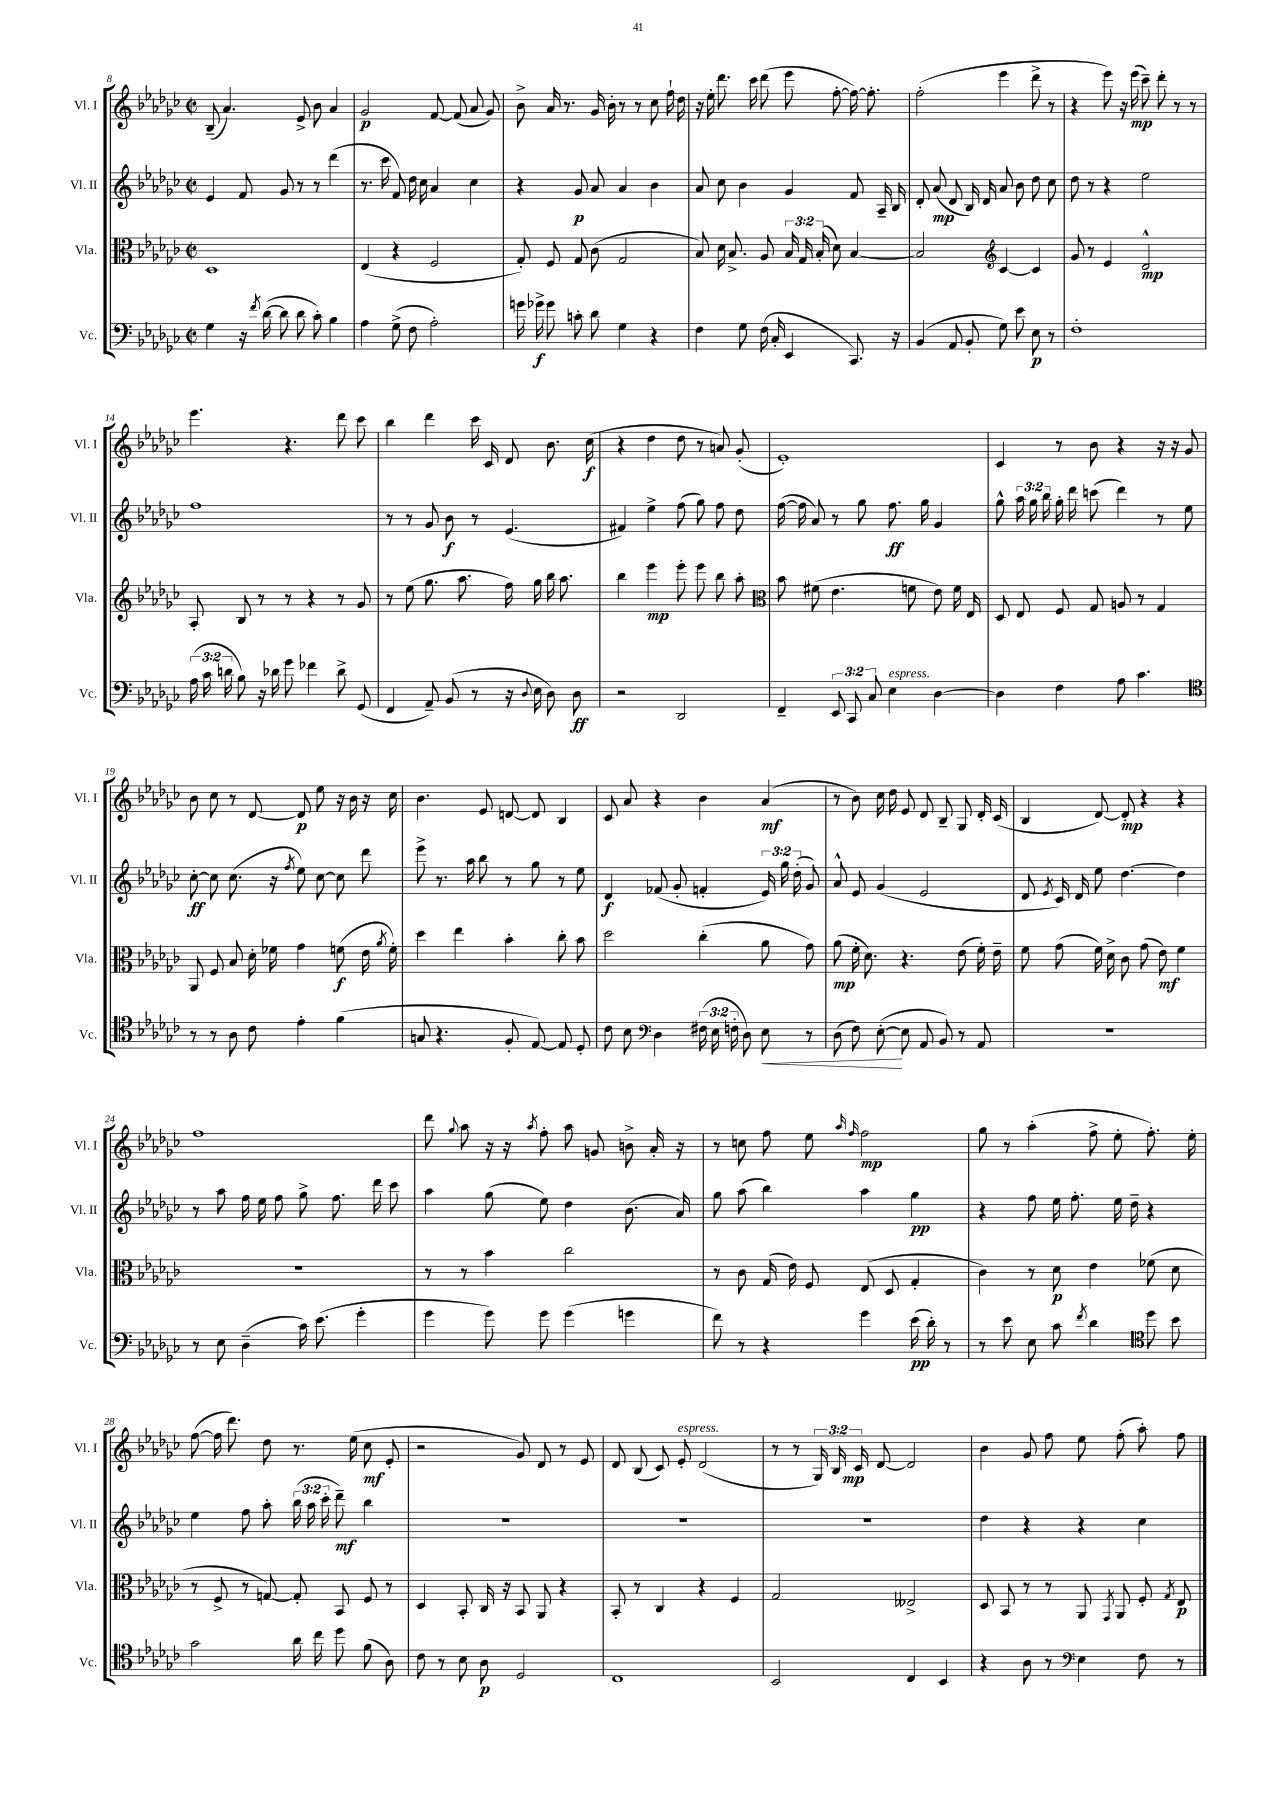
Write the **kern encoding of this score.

**kern	**kern	**kern	**kern
*staff4	*staff3	*staff2	*staff1
*clefF4	*clefC3	*clefG2	*clefG2
*k[b-e-a-d-g-c-]	*k[b-e-a-d-g-c-]	*k[b-e-a-d-g-c-]	*k[b-e-a-d-g-c-]
*M2/2	*M2/2	*M2/2	*M2/2
*met(c|)	*met(c|)	*met(c|)	*met(c|)
4G-	1D-	4e-	(8B-~
.	.	.	4.a-)
16r	.	8f	.
8qf	.	.	.
([16d-	.	.	.
8d-]	.	8g-	.
8d-	.	8r	8e-^
8c-')	.	8r	8b-
4B-	.	(4ddd-	4a-
=	=	=	=
4A-	(4E-	8.r	2g-
.	.	16ccc-	.
(8G-^	4r	8f)	.
8F	.	16dd-	.
.	.	16cc-	.
2A-')	2F	4a-	[8f
.	.	.	(8f]
.	.	4cc-	8a-
.	.	.	8g-)
=	=	=	=
16g	8G-')	4r	8b-^
16g-^	.	.	.
8g-	8F	.	16a-
.	.	.	8.r
8c'	8G-	8g-	.
8d-	(8c-	8a-	16g-
.	.	.	16b-'
4G-	2G-	4a-	8r
.	.	.	8r
4r	.	4b-	8cc-
.	.	.	16ff`
.	.	.	16dd-
=	=	=	=
4F	8B-)	8a-	16r
.	.	.	16ee-'
.	16d-	8cc-	8.ddd-
.	8.B-^	.	.
8G-	.	4b-	.
.	.	.	16ccc-
(16F	8A-	.	(8ddd-
16C-'	.	.	.
4EE-	24B-	4g-	8eee-
.	24G-	.	.
.	(24B-'	.	.
.	8d-)	.	[8ff'
8.CC-)	[4B-	8f	16ff_)
.	.	.	8.ff']
.	.	16A-~	.
16r	.	16B-	.
=	=	=	=
(4BB-	2B-]	8d-'	(2ff'
.	.	(8a-	.
8AA-	.	8d-	.
8BB-'	.	16B-)	.
.	.	16d-	.
*	*clefG2	*	*
8G-)	[4c-	8a-	4eee-
8e-	.	8b-	.
8E-	4c-]	8dd-	8ddd-^
8r	.	8cc-	8r
=	=	=	=
1F'	8g-	8dd-	4r
.	8r	8r	.
.	4e-	4r	8eee-)
.	.	.	16r
.	.	.	(16eee-
.	2d-^^	2ee-	8ccc-~)
.	.	.	8ddd-'
.	.	.	8r
.	.	.	8r
=	=	=	=
(24A-	8A-'	1ff	4.eee-
24c-	.	.	.
24d	.	.	.
8B-)	8B-	.	.
16r	8r	.	.
16d-	.	.	.
8g-	8r	.	4.r
4f-	4r	.	.
8d-^	8r	.	8ddd-
(8GG-	8g-	.	8ccc-
=	=	=	=
4FF	8r	8r	4bb-
.	(8ee-	8r	.
8AA-~)	8.gg-	8g-	4ddd-
(8BB-	.	8b-	.
.	8.aa-	.	.
8r	.	8r	16ccc-
.	.	.	16c-
16r	16ff)	(4.e-	8d-
8qqD-	.	.	.
16E-	16gg-	.	.
8D-)	16bb-	.	8.b-
.	8.aa-	.	.
8D-	.	.	.
.	.	.	(16cc-
=	=	=	=
2r	4bb-	4f#)	4r
.	4eee-	4ee-^	4dd-
2DD-	8eee-'	(8ff	8dd-
.	8eee-	8gg-)	8r
.	8bb-	8ff	8a)
.	8aa-'	8dd-	(8g-'
=	=	=	=
*	*clefC3	*	*
4FF~	8b-	([16ff	1e-')
.	.	16ff]	.
.	(8f#	8a-)	.
12EE-	4.e-	8r	.
12CC-	.	.	.
.	.	8gg-	.
12C-	.	.	.
4E-	.	8.ff	.
.	8f	.	.
.	.	16gg-	.
[4D-	8e-)	4g-	.
.	16f	.	.
.	16E-	.	.
=	=	=	=
4D-]	8D-	8gg-^^	4c-
.	8E-	24aa-	.
.	.	24gg-	.
.	.	24bb-	.
4F	8F	16gg-'	8r
.	.	16ddd-	.
.	8G-	(8ccc	8b-
8A-	8A	4ddd-)	4r
4.c-	8r	.	.
.	4G-	8r	16r
.	.	.	16r
.	.	8ee-	8g-
=	=	=	=
*clefC4	*	*	*
8r	8AA-	[8cc-'	8b-
8r	8F	8cc-]	8cc-
8A-	8B-	(8.cc-	8r
8c-	16d-'	.	[8d-
.	16f-	16r	.
.	.	8qff	.
4e-'	4g-	8ee-)	8d-]
.	.	[8cc-	8ee-
(4f	(8f	8cc-]	16r
.	.	.	16b-
.	16e-	8ddd-	16r
.	8qa-	.	.
.	16f')	.	16cc-
=	=	=	=
8G	4dd-	8eee-^	4.b-
4.r	.	8.r	.
.	4ee-	.	.
.	.	16aa-	.
.	.	8bb-	8e-
8F'	4b-'	8r	[8d
[8E-)	.	8gg-	8d]
8E-]	8cc-'	8r	4B-
8D-'	8b-	8ee-	.
=	=	=	=
8c-	2dd-	4d-	8c-
8B-	.	.	8a-
*clefF4	*	*	*
4D-	.	(8f-	4r
.	.	8g-'	.
(24F#	(4cc-'	4f'	4b-
24E-	.	.	.
24F'	.	.	.
8D-)	.	.	.
8E-	8a-	24e-)	(4a-
.	.	24gg-	.
.	.	(24dd-'	.
8r	8g-)	8g-)	.
=	=	=	=
(8D-	(8a-	8a-^^	8r
8F)	16f'	8e-	8b-)
.	8.d-)	.	.
([8E-'	.	(4g-	16cc-
.	.	.	16dd-
8E-]	4.r	.	8e-
8AA-	.	2e-	8d-
8BB-)	.	.	8B-~
8r	(8e-	.	8G-
8AA-	16f')	.	16d-'
.	16e-~	.	(16c-
=	=	=	=
1r	8f	8d-	4B-
.	.	8qe-	.
.	(8g-	16c-)	.
.	.	16d-	.
.	16f)	8ee-	[8d-)
.	16d-^	.	.
.	8c-	[4.dd-	8d-']
.	(8g-	.	4r
.	8e-)	.	.
.	4f	4dd-]	4r
=	=	=	=
8r	1r	8r	1ff
8E-	.	8aa-	.
(4D-~	.	16ff	.
.	.	16ee-	.
.	.	8ff	.
16c-)	.	8gg-^	.
(8.e-	.	.	.
.	.	8.ff	.
4g-'	.	.	.
.	.	16ddd-	.
.	.	8ccc-	.
=	=	=	=
4g-	8r	4aa-	8ddd-
.	.	.	8qqgg-
.	8r	.	8aa-
8g-)	4b-	(8gg-	16r
.	.	.	16r
.	.	.	8qaa-
8g-	.	8ee-)	8ff'
(4g-	2cc-	4dd-	8aa-
.	.	.	8g
4g	.	(8.b-	8b^
.	.	.	16a-'
.	.	16a-)	16r
=	=	=	=
8f)	8r	8gg-	8r
8r	8c-	(8aa-	8cc
4r	(16G-	4bb-)	8ff
.	16e-)	.	.
.	8F	.	8ee-
.	.	.	16qqaa-
.	.	.	16qqff
4g-	(8E-	4aa-	2ff
.	8D-	.	.
(16e-	4G-'	4gg-	.
16d-')	.	.	.
8r	.	.	.
=	=	=	=
8r	4c-)	4r	8gg-
8e-	.	.	8r
8E-	8r	8ff	(4aa-'
8c-	8d-	16ee-	.
.	.	8.ff'	.
8qf	.	.	.
4d-	4e-	.	8ff^
.	.	16ee-	8ee-'
.	.	16dd-~	.
*clefC4	*	*	*
8dd-	(8f-	4r	8.ff')
8b-	8d-	.	.
.	.	.	16ee-'
=	=	=	=
2g-	8r	4ee-	([8ff
.	8F^	.	16ff]
.	.	.	8.ddd-)
.	8r	8ff	.
.	[8G)	8aa-'	8dd-
16a-	8G']	(24bb-	8.r
.	.	24aa-	.
16cc-	.	.	.
.	.	24ccc-'	.
8dd-	8BB-	8ddd-~)	.
.	.	.	(16ee-
(8f	8F	4bb-	8cc-
8A-)	8r	.	8e-'
=	=	=	=
8c-	4D-	1r	2r
8r	.	.	.
8B-	8BB-'	.	.
8A-	16C-	.	.
.	16r	.	.
2D-	8BB-	.	8g-)
.	8AA-	.	8d-
.	4r	.	8r
.	.	.	8e-
=	=	=	=
1C-	8BB-'	1r	8d-
.	8r	.	(8B-
.	4C-	.	8c-)
.	.	.	8e-'
.	4r	.	(2d-
.	4F	.	.
=	=	=	=
2BB-	2G-	1r	8r
.	.	.	8r
.	.	.	24G-)
.	.	.	24B-
.	.	.	24c-
.	.	.	[8d-
4C-	2E--^	.	2d-]
4BB-	.	.	.
=	=	=	=
4r	8D-	4dd-	4b-
.	8BB-	.	.
8A-	8r	4r	8g-
8r	8r	.	8ff
*clefF4	*	*	*
4E-	8AA-	4r	8ee-
.	8qGG-	.	.
.	8AA-	.	(8ff'
8F	8F'	4cc-	8aa-')
.	8qG-	.	.
8r	8E-	.	8ff
==	==	==	==
*-	*-	*-	*-
